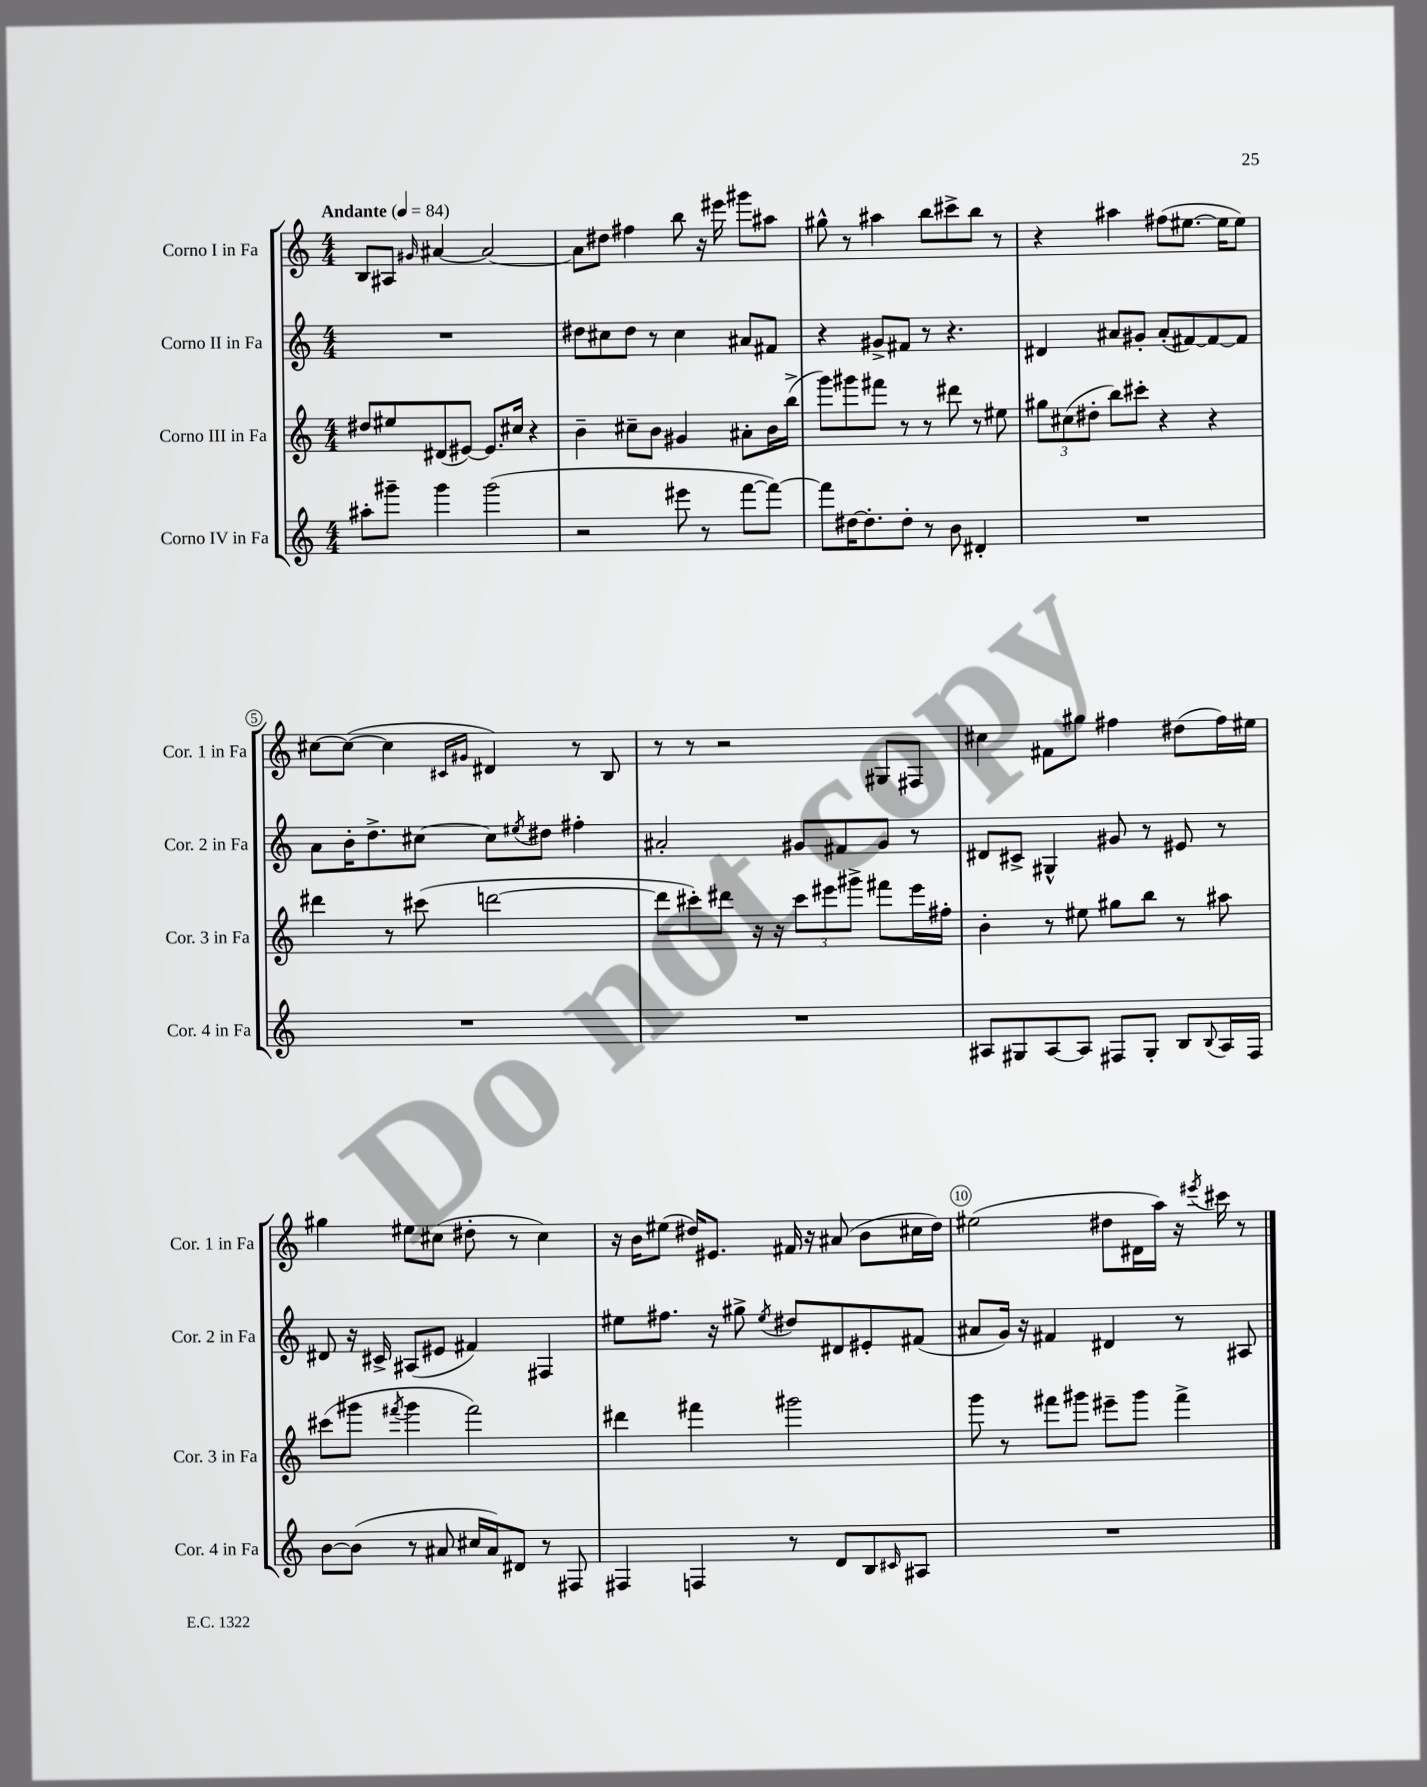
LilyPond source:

<<
\new StaffGroup <<
\new Staff = "s0" \with { instrumentName = "Corno I in Fa" shortInstrumentName = "Cor. 1 in Fa" } {
    \clef treble \key c \major \numericTimeSignature \time 4/4 \tempo "Andante" 4 = 84
    b8 ais8 \grace { gis'16 } ais'4~ ais'2~ |
    ais'8 dis''8 fis''4 b''8 r16 eis'''16 gis'''8 ais''8 |
    gis''8-^ r8 ais''4 b''8 cis'''8-> b''8 r8 |
    r4 ais''4 fis''8( eis''8.~ eis''16 eis''8) |
    cis''8~ cis''8~( cis''4 \grace { cis'16 gis'16 } dis'4) r8 b8 |
    r8 r8 r2 gis8 fis8 |
    cis''4 fis'8 gis''8 fis''4 dis''8( fis''16) eis''16 |
    gis''4 eis''8 cis''8( dis''8-. r8 cis''4) |
    r16 b'16 eis''8( dis''16) eis'8. fis'16 r16 ais'8( b'8 cis''16 dis''16) |
    eis''2( dis''8 dis'16 a''16) r16 \acciaccatura { eis'''8 } cis'''16 r8 \bar "|." |
}
\new Staff = "s1" \with { instrumentName = "Corno II in Fa" shortInstrumentName = "Cor. 2 in Fa" } {
    \clef treble \key c \major \numericTimeSignature \time 4/4
    R1 |
    dis''8 cis''8 dis''8 r8 cis''4 ais'8 fis'8 |
    r4 gis'8-> fis'8 r8 r4. |
    dis'4 ais'8 gis'8-. ais'8-.( fis'8~) fis'8~ fis'8 |
    a'8 b'16-. d''8.-> cis''8~ cis''8 \acciaccatura { eis''8 } dis''8 fis''4-. |
    ais'2-. gis'8 fis'8 gis'8 r8 |
    dis'8 cis'8-> gis4-^ gis'8 r8 eis'8 r8 |
    dis'8 r16 cis'16-> ais8( eis'8 fis'4) fis4 |
    eis''8 fis''8. r16 gis''8-> \acciaccatura { eis''8 } dis''8 dis'8 eis'8-. fis'8( |
    ais'8 g'16) r16 fis'4 dis'4 r8 ais8 \bar "|." |
}
\new Staff = "s2" \with { instrumentName = "Corno III in Fa" shortInstrumentName = "Cor. 3 in Fa" } {
    \clef treble \key c \major \numericTimeSignature \time 4/4
    dis''8 eis''8 dis'8( eis'8~) eis'8. cis''16 r4 |
    b'4-- cis''8-- b'8 gis'4 ais'8-. b'16 b''16->( |
    g'''8) gis'''8 fis'''8 r8 r8 dis'''8 r8 eis''8 |
    \tuplet 3/2 { gis''8 cis''8( dis''8-. } b''8) cis'''8-. r4 r4 |
    dis'''4 r8 cis'''8( d'''2~ |
    d'''8 cis'''8-.) dis'''8 r16 r16 \tuplet 3/2 { cis'''8 eis'''8 gis'''8-> } fis'''8 eis'''16 fis''16-. |
    b'4-. r8 eis''8 gis''8 b''8 r8 ais''8 |
    cis'''8( gis'''8 \acciaccatura { fis'''8 } gis'''4 fis'''2) |
    dis'''4 fis'''4 gis'''2 |
    g'''8 r8 fis'''8 gis'''8 eis'''8-- gis'''8 fis'''4-> \bar "|." |
}
\new Staff = "s3" \with { instrumentName = "Corno IV in Fa" shortInstrumentName = "Cor. 4 in Fa" } {
    \clef treble \key c \major \numericTimeSignature \time 4/4
    ais''8-. gis'''8-- gis'''4 gis'''2( |
    r2 eis'''8 r8 f'''8~ f'''8~) |
    f'''8 dis''16~ dis''8.-. dis''8-. r8 b'8 dis'4-. |
    R1 |
    R1 |
    R1 |
    ais8 gis8 ais8~ ais8 fis8 gis8-. b8 \appoggiatura { b8 } ais16 fis16 |
    b'8~ b'8( r8 ais'8 cis''16 ais'16) dis'8 r8 fis8 |
    fis4 f4 r8 d'8 b8 \grace { cis'16 } ais8 |
    R1 \bar "|." |
}
>>
>>
\layout { \context { \Score \override BarNumber.break-visibility = ##(#f #t #t) barNumberVisibility = #(every-nth-bar-number-visible 5) \override BarNumber.stencil = #(make-stencil-circler 0.1 0.3 ly:text-interface::print) } }
